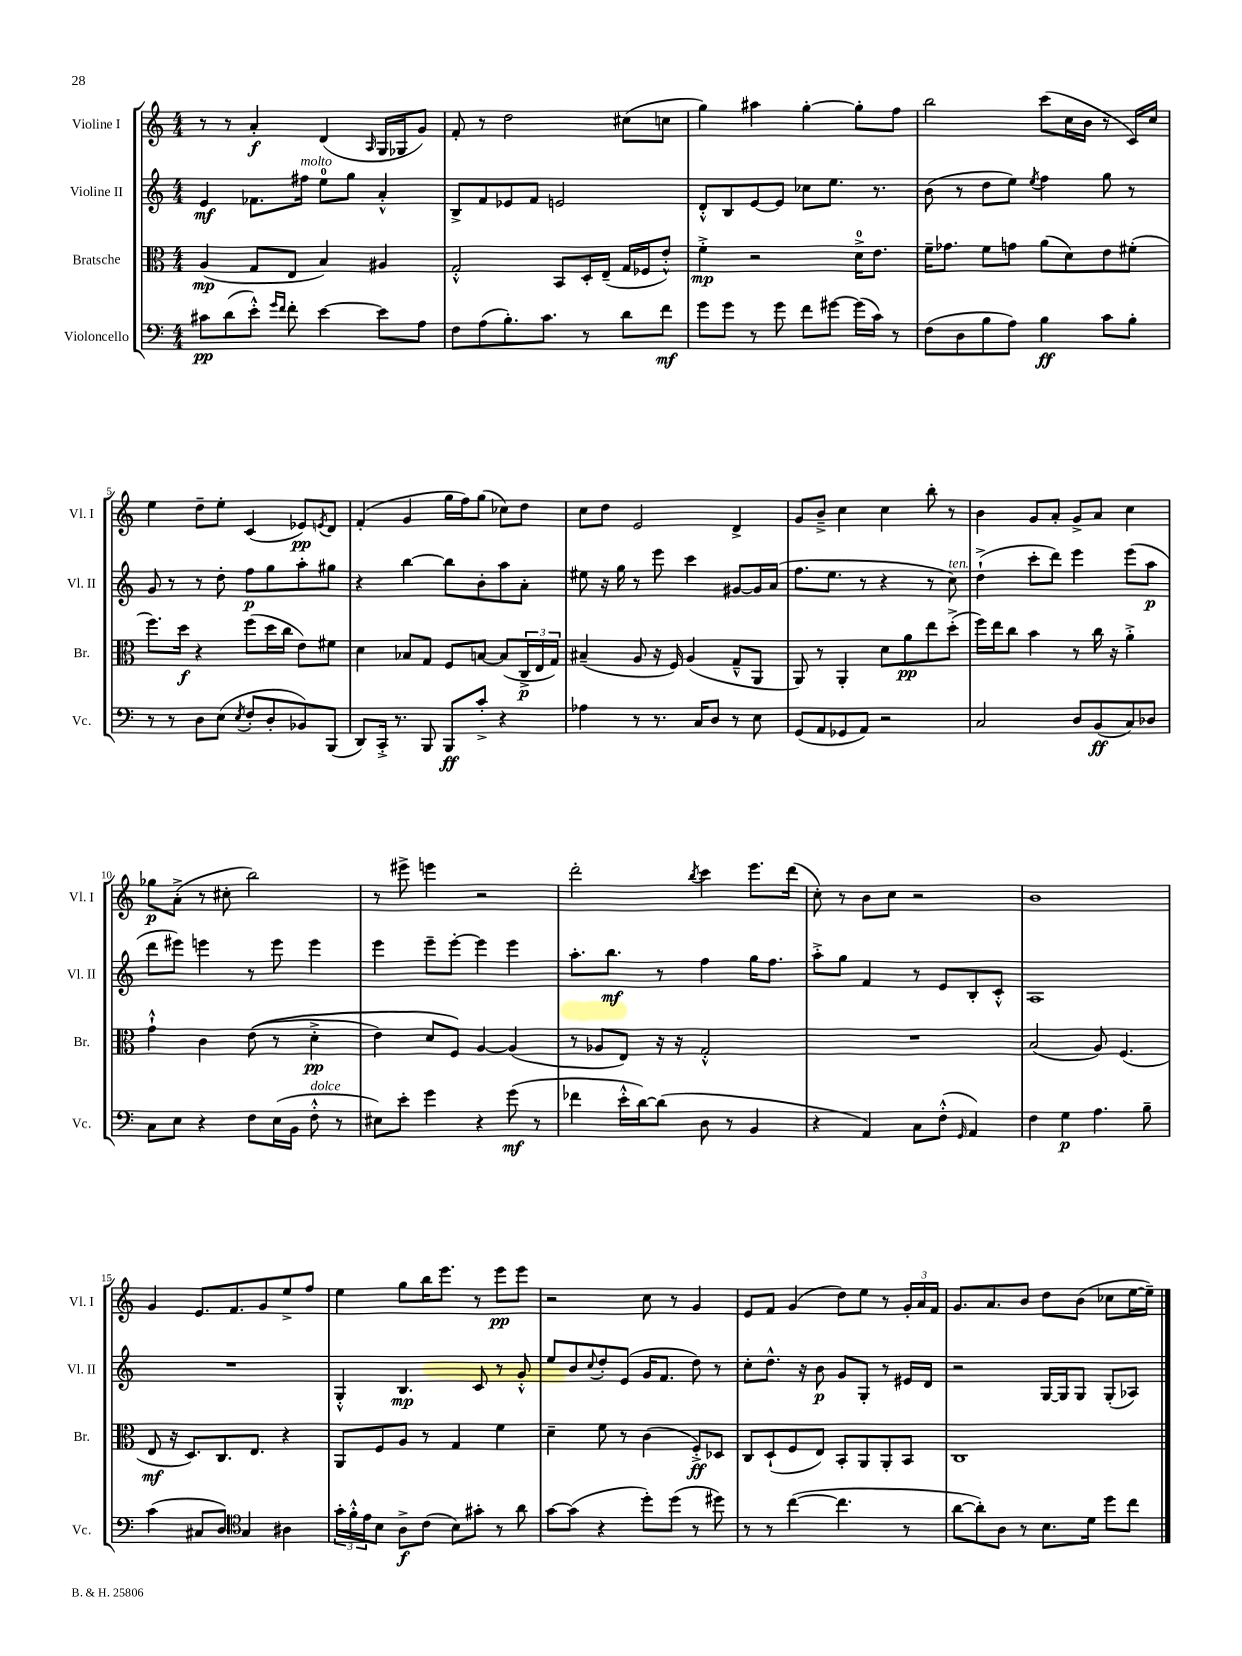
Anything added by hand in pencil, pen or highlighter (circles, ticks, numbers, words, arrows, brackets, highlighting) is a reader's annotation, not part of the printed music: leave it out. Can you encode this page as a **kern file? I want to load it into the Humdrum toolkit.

**kern	**kern	**kern	**kern
*staff4	*staff3	*staff2	*staff1
*clefF4	*clefC3	*clefG2	*clefG2
*k[]	*k[]	*k[]	*k[]
*M4/4	*M4/4	*M4/4	*M4/4
8c#\L	(4A/	4e/	8r
(8d\	.	.	8r
8e'^^\J)	8G/L	8.f-\L	4a'/
16qqg/LL	.	.	.
16qqf/JJ	.	.	.
8f'\	8E/J	.	.
.	.	16ff#\Jk	.
[4e\	4B/)	8ee\L	(4d/
.	.	8gg\J	.
.	.	.	16qqA/
8e\]L	4A#/	4a'^^/	16G/LL
.	.	.	16G-/J
8A\J	.	.	8g/J)
=	=	=	=
8F\L	2G'^^/	8B^/L	8f'/
(8A\	.	8f/	8r
8.B'\)	.	8e-/	2dd\
.	.	8f/J	.
8.c\J	.	.	.
.	8BB/L	2e/	.
8r	16D'/L	.	.
.	(16E~/JJ	.	.
8d\L	16G/LL	.	(8cc#\L
.	16F-/J	.	.
8f\J	8e'^^/J)	.	8cc\J
=	=	=	=
8g\L	4f'^\	8d'^^/L	4gg\)
8g\J	.	8B/	.
8r	2r	[8e/	4aa#\
8g\	.	8e/]J	.
8f\L	.	8cc-\L	[4gg'\
[8g#\J	.	8.ee\J	.
(16g#\]LL	16d^\LK	.	8gg'\]L
16c\JJ)	8.e\J	8.r	.
8r	.	.	8ff\J
=	=	=	=
(8F\L	16f~\LK	(8b\	2bb\
.	8.g-\J	.	.
8D\	.	8r	.
8B\	8f\L	8dd\L	.
8A\J)	8g\J	8ee\J)	.
.	.	8qee/	.
4B\	(8a\L	4ff\	(8ccc\L
.	8d\)	.	16cc\L
.	.	.	16b\JJ
8c\L	8e\	8gg\	8r
8B'\J	(8f#'\J	8r	16c/LL)
.	.	.	16cc/JJ
=	=	=	=
8r	8.ff\L)	8g/	4ee\
8r	.	8r	.
.	16dd\Jk	.	.
8D\L	4r	8r	8dd~\L
(8E\J	.	8dd'\	8ee'\J
8qE/	.	.	.
8F'/L	(8ff\L	8ff\L	(4c/
8D'/	16dd\L	8gg\	.
.	16cc\JJ	.	.
8BB-/)	8e\L)	8aa'\	8e-/L)
.	.	.	8qe/
(8BBB/J	8f#\J	8gg#\J	8d/J
=	=	=	=
8DD/L)	4d\	4r	(4f'/
16CC'^/Jk	.	.	.
8.r	.	.	.
.	8B-/L	[4bb\	4g/
8BBB/	8G/J	.	.
8BBB/L	8F/L	8bb\]L	16gg\LL
.	.	.	16ff\J)
8c'^/J	[8B/J	8b'\	(8gg\J
4r	(8B/]L	8aa\	8cc-\L)
.	24C^/L	8a'\J	8dd\J
.	24E/	.	.
.	24G/JJ)	.	.
=	=	=	=
4A-\	(4B#~/	8ee#\	8cc\L
.	.	16r	8dd\J
.	.	16gg\	.
8r	8A/	8r	2e/
8.r	16r	8eee\	.
.	16F/)	.	.
.	(4A/	4ccc\	.
16C/LK	.	.	.
8D/J	.	.	.
8r	8G~^^/L	[8g#/L	4d^/
8E\	8AA/J	16g#/]L	.
.	.	(16a/JJ	.
=	=	=	=
(8GG/L	8AA/)	8.ff\L	8g/L
8AA/	8r	.	8b~^/J
.	.	8.ee\J	.
8GG-/	4AA'/	.	4cc\
8AA/J)	.	8r	.
2r	8d\L	4r	4cc\
.	8a\	.	.
.	8ee\	8r	8bb'\
.	(8dd'^\J	8cc\)	8r
=	=	=	=
2C/	16ff\LL)	(4dd`^\	4b\
.	16ee\J	.	.
.	8cc\J	.	.
.	4b\	8ccc'\L	8g/L
.	.	8ddd\J)	8a'/J
8D/L	8r	4eee\	8g^/L
(8BB/	16cc\	.	8a/J
.	16r	.	.
8C/)	4a'^\	(8eee\L	4cc\
8D-/J	.	8aa\J	.
=	=	=	=
8C\L	4g`^^\	8ddd\L	8gg-\L
8E\J	.	8eee#\J)	(8a'^\J
4r	4c\	4eee\	8r
.	.	.	8cc#'\
8F\L	&((8e\	8r	2bb\)
(16E\L	8r	8eee\	.
16BB\JJ	.	.	.
8F'^^\	4d'^\	4eee\	.
8r	.	.	.
=	=	=	=
8E#\L)	4e\)	4eee\	8r
8e'\J	.	.	8eee#^\
4g\	8d/L	8eee~\L	4eee\
.	8F/J&)	[8eee'\J	.
4r	[4A/	4eee\]	2r
(8g\	(4A/]	4eee\	.
8r	.	.	.
=	=	=	=
4f-\	8r	8.aa'\L	2ddd'\
.	8A-/L	.	.
.	.	8.bb\J	.
16e'^^\LL	8E/J)	.	.
[16d\J)	.	.	.
(8d\]J	16r	8r	.
.	16r	.	.
.	.	.	8qbb/
8D\	2G'^^/	4ff\	4ccc\
8r	.	.	.
4BB/	.	16gg\LK	8.eee\L
.	.	8.ff\J	.
.	.	.	(16ddd\Jk
=	=	=	=
4r	1r	8aa'^\L	8cc'\)
.	.	8gg\J	8r
4AA/)	.	4f/	8b\L
.	.	.	8cc\J
8C\L	.	8r	2r
(8F'^^\J	.	8e/L	.
16qqGG/	.	.	.
4AA/)	.	8B'/	.
.	.	8c'^^/J	.
=	=	=	=
4F\	(2B/	1A	1b
4G\	.	.	.
4.A\	8A/)	.	.
.	(4.F/	.	.
8B~\	.	.	.
=	=	=	=
(4c\	8E/	1r	4g/
.	16r	.	.
.	8.D/L)	.	.
8C#/L	.	.	8.e/L
8D/J)	8.C/	.	.
.	.	.	8.f/
*clefC4	*	*	*
4G/	.	.	.
.	8.E/J	.	.
.	.	.	8g/
4A#\	4r	.	8ee^/
.	.	.	8ff/J
=	=	=	=
24g'\LL	8AA/L	4G'^^/	4ee\
24f'^^\	.	.	.
24e\J	.	.	.
8B\J	8F/	.	.
8A^\L	8A/J	4.B/	8gg\L
(8c\J	8r	.	16bb\K
.	.	.	8.eee\J
8B\L)	4G/	.	.
8g#'\J	.	8c/	8r
8r	4f\	8r	8eee\L
8a\	.	8g'^^/	8eee\J
=	=	=	=
[8g\L	4d~\	8ee/L	2r
(8g\]J	.	8b/	.
.	.	8qqcc/	.
4r	8f\	8dd'/	.
.	8r	(8e/J	.
8dd'\L)	(4c\	16g/LK	8cc\
.	.	8.f/J	.
(8dd\J	.	.	8r
8r	8F'^/L)	8dd\)	4g/
8dd#\)	8D-/J	8r	.
=	=	=	=
8r	8C/L	8cc'\L	8e/L
8r	(8D`/	8.dd^^\J	8f/J
([4cc\	8F/	.	(4g/
.	.	16r	.
.	8E/J)	8b\	.
4.cc\]	8BB'/L	8g/L	8dd\L)
.	8AA/	8G'/J	8ee\J
.	8AA'/	8r	8r
8r	8BB/J	16e#/LL	24g'/LL
.	.	.	24a/
.	.	16d/JJ	.
.	.	.	24f/JJ
=	=	=	=
[8a\L	1C	2r	8.g/L
8a'\])	.	.	.
.	.	.	8.a/
8A\J	.	.	.
8r	.	.	8b/J
8.B\L	.	[16G/LL	8dd\L
.	.	16G/]J	.
.	.	8G/J	(8b\J
16d\Jk	.	.	.
8dd\L	.	(8G'/L	8cc-\L
8cc\J	.	8A-/J)	[16ee\L
.	.	.	16ee~\]JJ)
==	==	==	==
*-	*-	*-	*-
